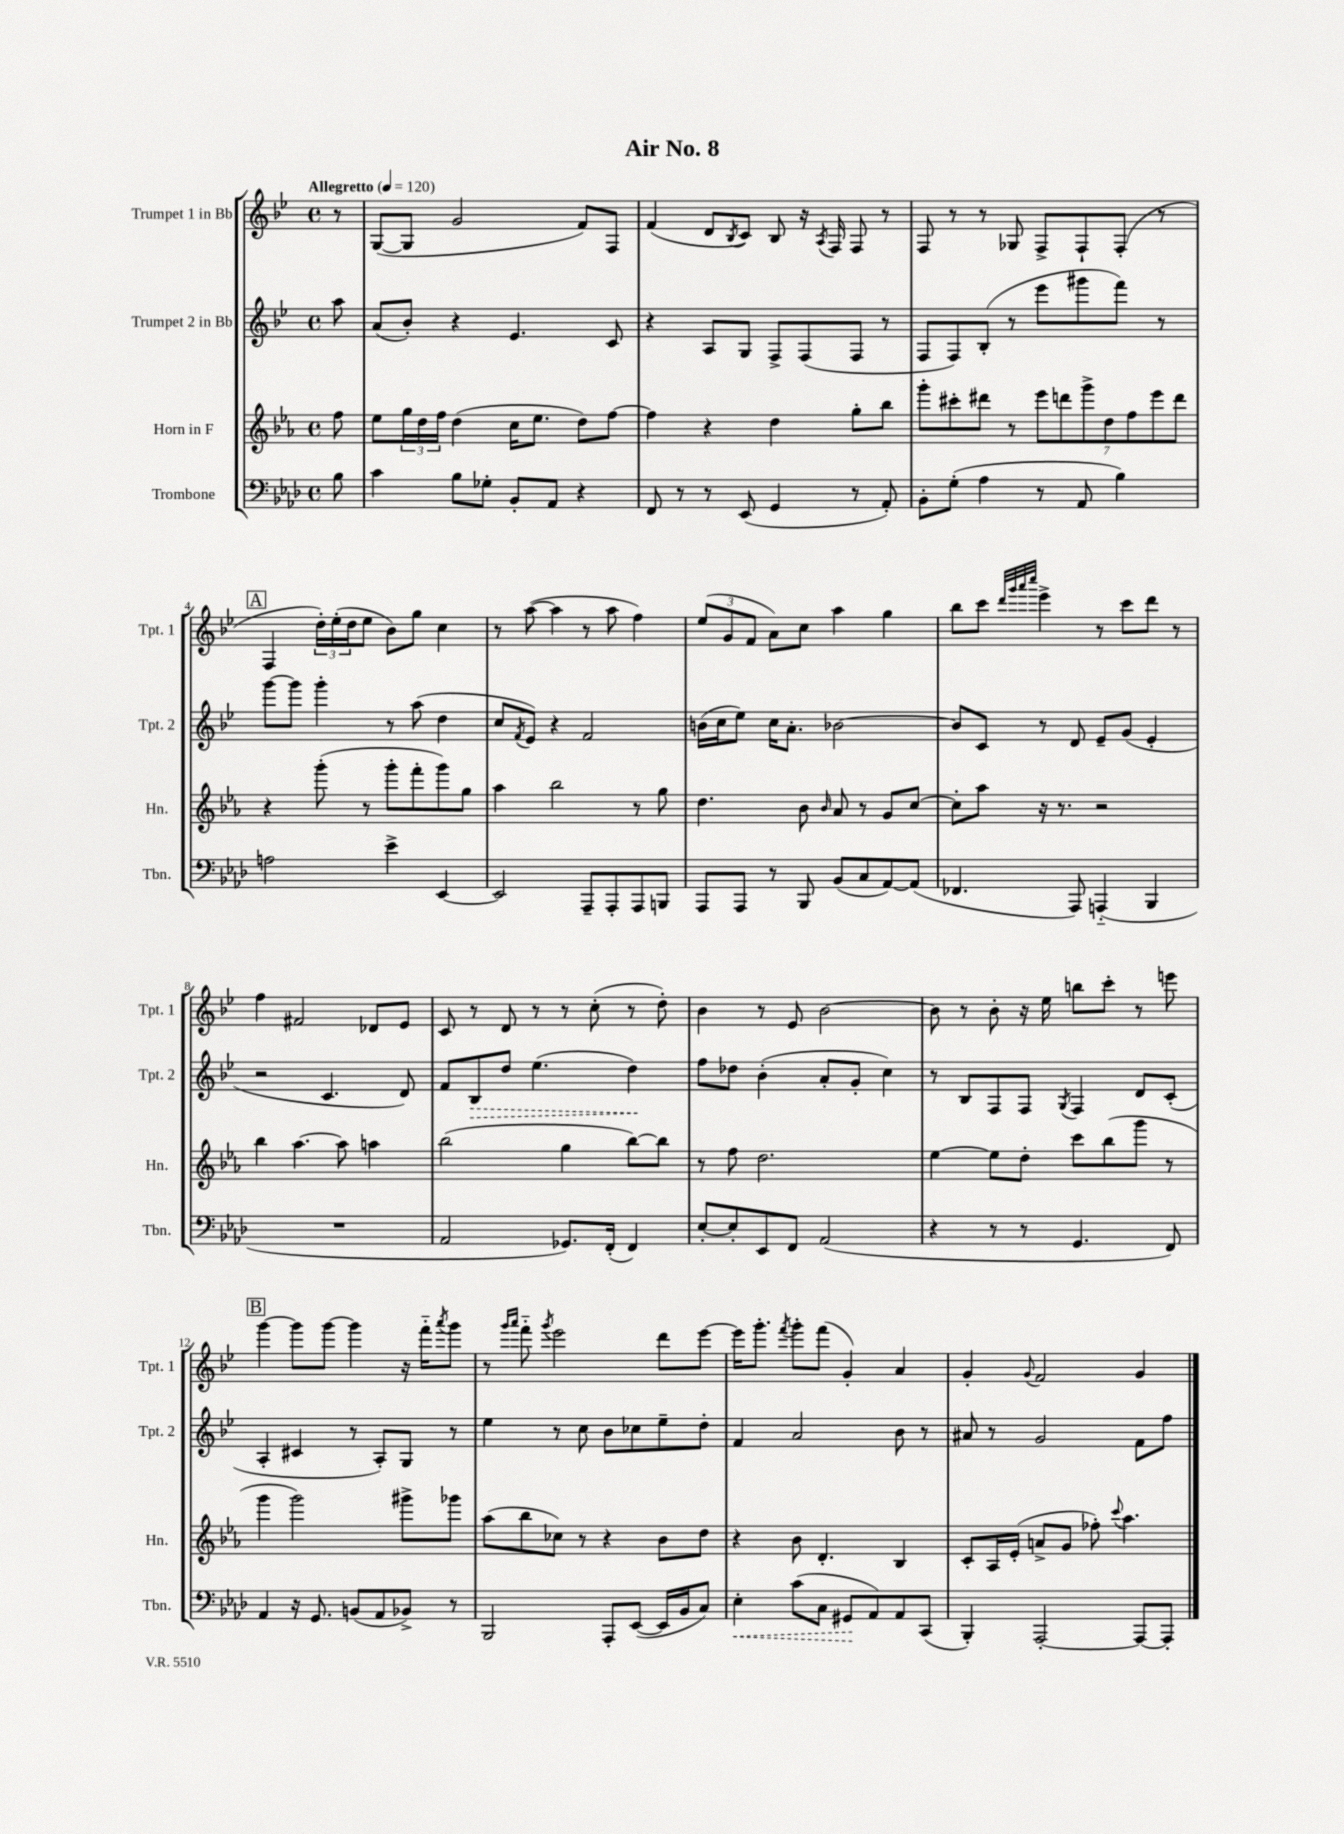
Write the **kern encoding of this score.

**kern	**kern	**kern	**kern
*staff4	*staff3	*staff2	*staff1
*clefF4	*clefG2	*clefG2	*clefG2
*k[b-e-a-d-]	*k[b-e-a-]	*k[b-e-]	*k[b-e-]
*M4/4	*M4/4	*M4/4	*M4/4
*met(c)	*met(c)	*met(c)	*met(c)
*MM120	*MM120	*MM120	*MM120
8B-	8ff	8aa	8r
=	=	=	=
4c	8ee-	(8a	([8G
.	24gg	8b-')	8G]
.	24dd	.	.
.	24ff	.	.
8B-	(4dd	4r	2g
8G-'	.	.	.
8BB-'	16cc	4.e-	.
.	8.ee-	.	.
8AA-	.	.	.
4r	8dd)	.	8f)
.	[8ff	8c	8F
=	=	=	=
8FF	4ff]	4r	(4f
8r	.	.	.
8r	4r	8A	8d
.	.	.	8qB-
(8EE-	.	8G	8c)
4GG	4dd	8F^	8B-
.	.	(8F	16r
.	.	.	8qA
.	.	.	16F
8r	8gg'	8F	8F
8AA-')	8bb-	8r	8r
=	=	=	=
8BB-'	8ggg'	8F	8F
(8G'	8ccc#'	8F)	8r
4A-	8ddd#	(8B-'	8r
.	8r	8r	8G-
8r	14eee-	8eee-	8F^
.	14ddd	.	.
8AA-	.	8ggg#	8F`
.	14ggg^	.	.
.	14dd	.	.
4B-)	.	8fff)	(8F'
.	14ff	.	.
.	14eee-	.	.
.	.	8r	8r
.	14ddd	.	.
=	=	=	=
2A	4r	[8ggg	4F
.	.	8ggg]	.
.	(8ggg'	4ggg'	24dd')
.	.	.	(24ee-'
.	.	.	24dd
.	8r	.	8ee-
4e-^	8ggg'	8r	8b-)
.	8fff'	(8aa	8gg
[4EE-	8ggg)	4dd	4cc
.	8gg	.	.
=	=	=	=
2EE-]	4aa-	8cc	8r
.	.	8qf	.
.	.	8e-)	([8aa
.	2bb-	4r	4aa]
8AAA-~	.	2f	8r
8AAA-'	.	.	8aa
8AAA-	8r	.	4ff)
8BBB	8gg	.	.
=	=	=	=
8AAA-	4.dd	(16b	(12ee-
.	.	16cc	.
.	.	.	12g
8AAA-	.	8ee-)	.
.	.	.	12f
8r	.	16cc	8a)
.	.	8.a'	.
8BBB-	8b-	.	8cc
.	16qqb-	.	.
(8BB-	8a-	[2b-	4aa
8C	8r	.	.
[8AA-)	8g	.	4gg
(8AA-]	[8cc	.	.
=	=	=	=
4.FF-	8cc']	8b-]	8bb-
.	8aa-	8c	8ccc
.	.	.	32qqddd
.	.	.	32qqggg
.	.	.	32qqaaa
.	.	.	32qqcccc
.	16r	8r	4eee-^
.	8.r	.	.
8AAA-)	.	8d	.
(4AAA'~	2r	8e-~	8r
.	.	(8g	8ccc
4BBB-	.	4e-'	8ddd
.	.	.	8r
=	=	=	=
1r	4bb-	2r	4ff
.	[4.aa-	.	2f#
.	.	4.c	.
.	8aa-]	.	.
.	4aa	.	8d-
.	.	8d)	8e-
=	=	=	=
2AA-	(2bb-	8f	8c
.	.	8B-	8r
.	.	8dd	8d
.	.	(4.ee-	8r
8.GG-)	4gg	.	8r
.	.	.	(8cc'
(16FF'	.	.	.
4FF)	[8bb-)	4dd)	8r
.	8bb-]	.	8dd')
=	=	=	=
[8E-'	8r	8ff	4b-
8E-']	8ff	8dd-	.
8EE-	2.dd	(4b-'	8r
8FF	.	.	8e-
(2AA-	.	8a'	[2b-
.	.	8g'	.
.	.	4cc)	.
=	=	=	=
4r	[4ee-	8r	8b-]
.	.	8B-	8r
8r	8ee-]	8F	8b-'
8r	8dd'	8F	16r
.	.	.	16ee-
.	.	8qG	.
4.GG	8ccc	4F	8bb
.	(8bb-	.	8ccc'
.	8ggg	8d	8r
8FF)	8r	(8c'	8eee
=	=	=	=
4AA-	4ggg	4A'	[4ggg
16r	2ggg)	4c#	8ggg]
8.GG	.	.	.
.	.	.	[8ggg
(8BB	.	8r	4ggg]
8AA-	.	8A')	.
8BB-^)	8ggg#^	8G	16r
.	.	.	16fff'~
.	.	.	8qaaa
8r	8ggg-	8r	8ggg
=	=	=	=
2BBB-	(8aa-	4ee-	8r
.	.	.	16qqggg
.	.	.	16qqaaa
.	8bb-	.	8fff'~
.	.	.	8qggg
.	8cc-)	8r	2eee-
.	8r	8cc	.
8AAA-'	4r	8b-	.
([8EE-	.	8cc-	.
16EE-]	8b-	8ee-~	8ddd
16BB-	.	.	.
8C)	8dd	8dd'	[8eee-
=	=	=	=
4E-'	4r	4f	16eee-]
.	.	.	8.ggg'
.	.	.	8qfff
(8c	8b-	2a	8ggg'
8C	4.d'	.	(8fff
8GG#	.	.	4g')
8AA-)	.	.	.
8AA-	4B-	8b-	4a
(8CC	.	8r	.
=	=	=	=
4BBB-')	8c'	8a#	4g'
.	16A-	8r	.
.	(16e-'	.	.
.	.	.	8qqg
[2AAA-'	8a^	2g	2f
.	8g	.	.
.	8ff-')	.	.
.	8qqccc	.	.
.	4.aa-	.	.
8AAA-_	.	8f	4g
8AAA-']	.	8ff	.
==	==	==	==
*-	*-	*-	*-
